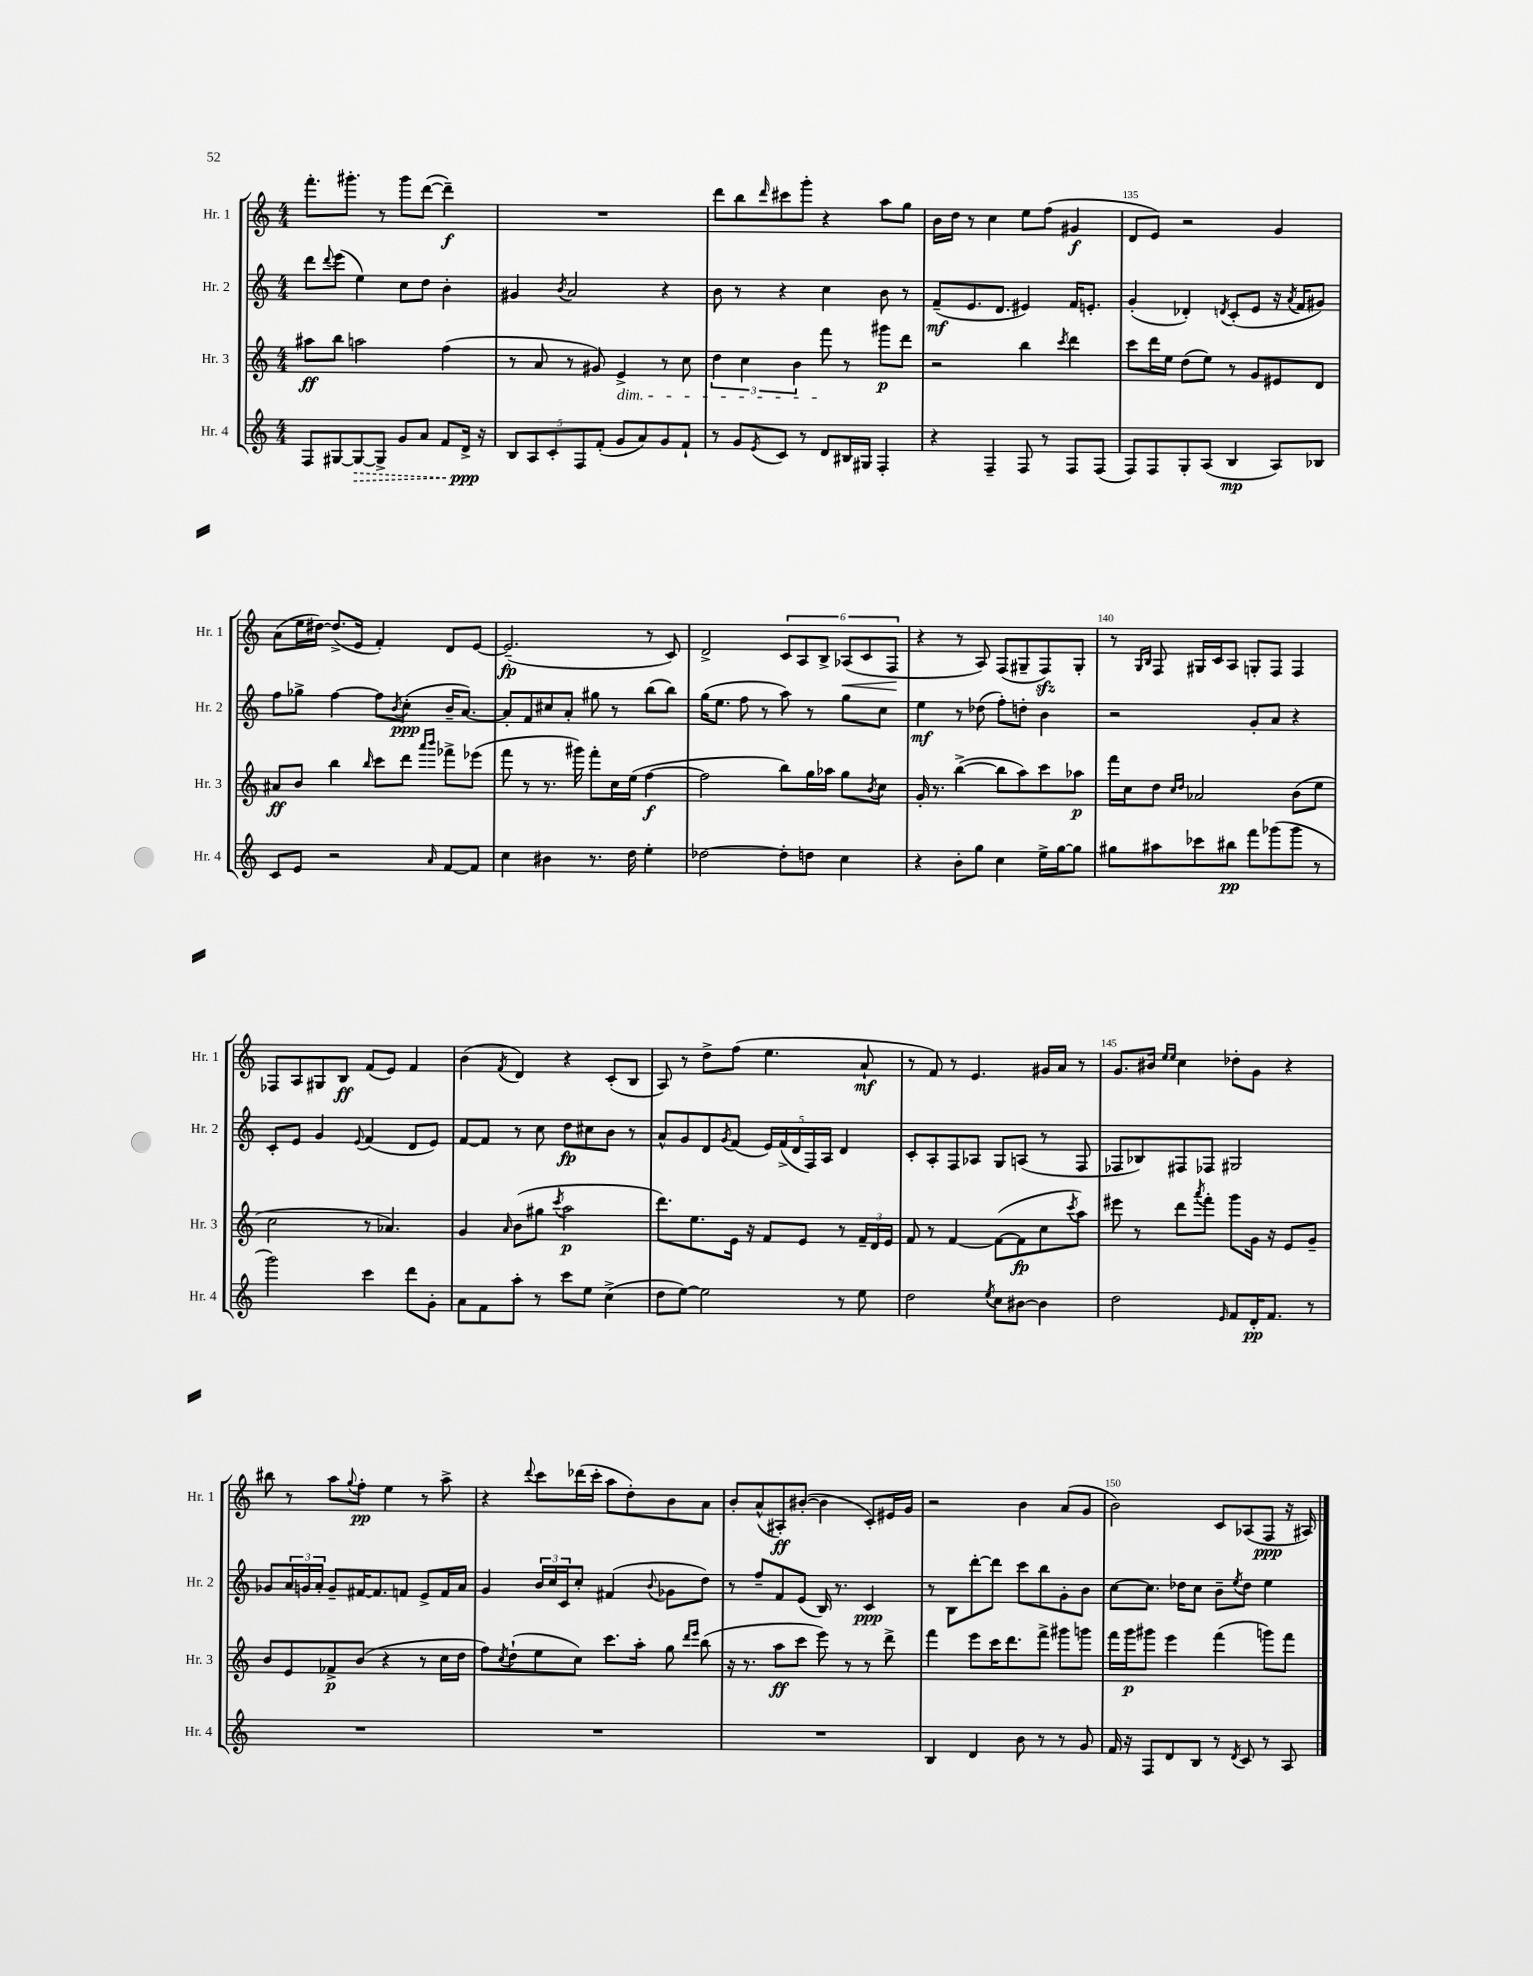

**kern	**dynam	**kern	**dynam	**kern	**dynam	**kern	**dynam
*part4	*part4	*part3	*part3	*part2	*part2	*part1	*part1
*staff4	*staff4	*staff3	*staff3	*staff2	*staff2	*staff1	*staff1
*I"Hr. 4	*	*I"Hr. 3	*	*I"Hr. 2	*	*I"Hr. 1	*
*I'Hr. 4	*	*I'Hr. 3	*	*I'Hr. 2	*	*I'Hr. 1	*
*clefG2	*	*clefG2	*	*clefG2	*	*clefG2	*
*k[]	*	*k[]	*	*k[]	*	*k[]	*
*M4/4	*	*M4/4	*	*M4/4	*	*M4/4	*
=131	=131	=131	=131	=131	=131	=131	=131
8F/L	.	8aa#X\L	ff	8ddd\L	.	8.fff'\L	.
.	.	.	.	8qqddd/	.	.	.
[8G#X/	.	8bb\J	.	(8eee\J	.	.	.
.	.	.	.	.	.	8.ggg#X'\J	.
!	!LO:HP:b	!	!	!	!	!	!
8G#/_	>	2aan\	.	4ee\)	.	.	.
8G#^/J]	.	.	.	.	.	8r	.
8g/L	.	.	.	8cc\L	.	8ggg#\L	.
8a/J	.	.	.	8dd\J	.	([8ddd\J	.
8f/L	.	(4ff\	.	4b'\	.	4ddd~\])	f
16d^/Jk	ppp	.	.	.	.	.	.
16r	]	.	.	.	.	.	.
=132	=132	=132	=132	=132	=132	=132	=132
10B/L	.	8r	.	4g#X/	.	1r	.
10A/	.	.	.	.	.	.	.
.	.	8a/	.	.	.	.	.
10c'/	.	.	.	.	.	.	.
.	.	.	.	8qb/	.	.	.
.	.	8r	.	2a/	.	.	.
10F/	.	.	.	.	.	.	.
.	.	8g#X/)	.	.	.	.	.
(10f'/J	.	.	.	.	.	.	.
!	!	!LO:TX:b:i:t=dim.	!	!	!	!	!
8g/L	.	4e^/	.	.	.	.	.
8a/)	.	.	.	.	.	.	.
8g/	.	8r	.	4r	.	.	.
8f`/J	.	8cc\	.	.	.	.	.
=133	=133	=133	=133	=133	=133	=133	=133
8r	.	6dd\	.	8b\	.	8ddd\L	.
8g/L	.	.	.	8r	.	8bb\	.
.	.	6cc\	.	.	.	.	.
8qe/	.	.	.	.	.	16qqddd/	.
8c/J	.	.	.	4r	.	8ccc#X\	.
.	.	6b\	.	.	.	.	.
8r	.	.	.	.	.	8ggg'\J	.
8d/L	.	8fff\	.	4cc\	.	4r	.
16B#X/L	.	8r	.	.	.	.	.
16G#X/JJ	.	.	.	.	.	.	.
4F'/	.	8ggg#X\L	p	8b\	.	8aa\L	.
.	.	8ddd\J	.	8r	.	8gg\J	.
=134	=134	=134	=134	=134	=134	=134	=134
4r	.	2r	.	(8f~/L	mf	16b\LL	.
.	.	.	.	.	.	16dd\JJ	.
.	.	.	.	8.e/	.	8r	.
4F~/	.	.	.	.	.	4cc\	.
.	.	.	.	8.d/J	.	.	.
8F/	.	4bb\	.	4e#X/)	.	8ee\L	.
8r	.	.	.	.	.	(8ff\J	.
.	.	8qccc/	.	.	.	.	.
8F/L	.	4ddd\	.	16f/KL	.	4g#X/	f
.	.	.	.	8.en'/J	.	.	.
(8F/J	.	.	.	.	.	.	.
=135	=135	=135	=135	=135	=135	=135	=135
8F/L)	.	8ccc\L	.	(4g'/	.	8d/L	.
8F/	.	16ddd\L	.	.	.	8e/J)	.
.	.	16ee\JJ	.	.	.	.	.
8G'/	.	(8dd\L	.	4d-X'/)	.	2r	.
(8A/J	.	8ee\J)	.	.	.	.	.
.	.	.	.	8qdn/	.	.	.
4B/	mp	8r	.	(8c'/L	.	.	.
.	.	8g/L	.	8e/J	.	.	.
8A/L)	.	8e#X/	.	16r	.	4g/	.
.	.	.	.	8qa/	.	.	.
.	.	.	.	16f/KL	.	.	.
8B-X/J	.	8d/J	.	8g#X/J)	.	.	.
!!LO:LB:g=z
=136	=136	=136	=136	=136	=136	=136	=136
8c/L	.	8a#X/L	ff	8ff\L	.	(8a\L	.
8e/J	.	8b/J	.	8gg-X^\J	.	16ee\L	.
.	.	.	.	.	.	[16dd#X\JJ)	.
2r	.	4bb\	.	[4ff\	.	(8.dd#^/L]	.
.	.	.	.	.	.	16e/Jk	.
.	.	16qqbb/	.	.	.	.	.
.	.	8ccc\L	.	8ff\L]	.	4f'/)	.
.	.	.	.	8qb/	.	.	.
.	.	8ddd\J	.	(8cc'\J	ppp	.	.
.	.	16qqaaa/LL	.	.	.	.	.
16qqa/	.	16qqbbb/JJ	.	.	.	.	.
[8f/L	.	8fff-X^\L	.	16b~/KL	.	8d/L	.
.	.	.	.	[8.a/J)	.	.	.
8f/J]	.	(8eee-X\J	.	.	.	[8e/J	.
=137	=137	=137	=137	=137	=137	=137	=137
4cc\	.	8fff\	.	8a'/L]	.	(2.e~/]	fp
.	.	8r	.	8f/	.	.	.
4b#X\	.	8.r	.	8cc#X/	.	.	.
.	.	.	.	8a'/J	.	.	.
.	.	16ggg#X\)	.	.	.	.	.
8.r	.	8fff'\L	.	8gg#X\	.	.	.
.	.	16cc\L	.	8r	.	.	.
16dd\	.	(16ee\JJ	.	.	.	.	.
4ee'\	.	[4ff\	f	(8bb\L	.	8r	.
.	.	.	.	8bb\J)	.	8c/)	.
=138	=138	=138	=138	=138	=138	=138	=138
[2dd-X\	.	2ff\]	.	(16gg\KL	.	2d^/	.
.	.	.	.	8.ee\J	.	.	.
.	.	.	.	8ff\	.	.	.
.	.	.	.	8r	.	.	.
8dd-'\L]	.	8bb\L)	.	8aa\)	.	12c/L	.
.	.	.	.	.	.	12A/	.
8ddn\J	.	16gg\L	.	8r	.	.	.
.	.	.	.	.	.	12B^/J	.
.	.	16aa-X\JJ	.	.	.	.	.
!	!	!	!	!	!	!	!LO:HP:b
4cc\	.	8gg\L	.	8gg\L	.	(12A-X/L	<
.	.	.	.	.	.	12c/	.
.	.	8qb/	.	.	.	.	.
.	.	8cc\J	.	8cc\J	.	.	.
.	.	.	.	.	.	12F/J	.
.	.	.	.	.	.	.	[
=139	=139	=139	=139	=139	=139	=139	=139
4r	.	16g'/	.	4ee\	mf	4r	.
.	.	8.r	.	.	.	.	.
8b'\L	.	([4bb^\	.	8r	.	8r	.
8gg\J	.	.	.	(8dd-X\	.	8A/)	.
4cc\	.	8bb\L]	.	8ff'\L)	.	(8F/L	.
.	.	8aa\)	.	8ddn'\J	.	8G#X~/	.
16ee^\LL	.	8ccc\	.	4b\	.	8Fzz/)	.
[16gg\J	.	.	.	.	.	.	.
8gg\J]	.	8aa-X\J	p	.	.	8G#'/J	.
=140	=140	=140	=140	=140	=140	=140	=140
8gg#X\L	.	16fff\LL	.	2r	.	8r	.
.	.	16cc\J	.	.	.	.	.
.	.	.	.	.	.	16qqG/LL	.
.	.	.	.	.	.	16qqB/JJ	.
8aa#X\	.	8dd\J	.	.	.	8F/	.
.	.	16qqcc/LL	.	.	.	.	.
.	.	16qqdd/JJ	.	.	.	.	.
8ccc-X\	.	2a-X/	.	.	.	16G#X/LL	.
.	.	.	.	.	.	16c/J	.
8bb#X\J	pp	.	.	.	.	8A/J	.
8fff\L	.	.	.	8g'/L	.	8Gn'/L	.
(8ggg-X\	.	.	.	8a/J	.	8F/J	.
8ggg-\J	.	(8b\L	.	4r	.	4F/	.
8r	.	8ee\J	.	.	.	.	.
!!LO:LB:g=z
=141	=141	=141	=141	=141	=141	=141	=141
2ggg\)	.	2cc\	.	8c'/L	.	8F-X/L	.
.	.	.	.	8e/J	.	8A/	.
.	.	.	.	4g/	.	8G#X/	.
.	.	.	.	.	.	8B/J	ff
.	.	.	.	8qqe/	.	.	.
4ccc\	.	8r	.	(4f/	.	(8f/L	.
.	.	4.a-X/)	.	.	.	8e/J)	.
8ddd\L	.	.	.	8d/L	.	4f/	.
8g'\J	.	.	.	8e/J)	.	.	.
=142	=142	=142	=142	=142	=142	=142	=142
8a\L	.	4g/	.	[8f/L	.	(4b\	.
8f\	.	.	.	8f/J]	.	.	.
.	.	16qqa/	.	.	.	8qf/	.
8aa'\J	.	(8b\L	.	8r	.	4d/)	.
8r	.	8gg#X\J	.	8cc\	.	.	.
.	.	8qccc/	.	.	.	.	.
8ccc\L	.	2aa\	p	8dd\L	fp	4r	.
8ee\J	.	.	.	8cc#X\	.	.	.
(4cc^\	.	.	.	8b\J	.	(8c'/L	.
.	.	.	.	8r	.	8B/J	.
=143	=143	=143	=143	=143	=143	=143	=143
8dd\L	.	8.ddd\L)	.	8a^^/L	.	8A/)	.
[8ee\J)	.	.	.	8g/	.	8r	.
.	.	8.ee\	.	.	.	.	.
2ee\]	.	.	.	8d/	.	8dd^\L	.
.	.	.	.	8qg/	.	.	.
.	.	16e\Jk	.	(8f/J	.	(8ff\J	.
.	.	16r	.	.	.	.	.
.	.	8f/L	.	20e/LL)	.	4.ee\	.
.	.	.	.	(20f^/	.	.	.
.	.	.	.	20d/	.	.	.
.	.	8e/J	.	.	.	.	.
.	.	.	.	20F/)	.	.	.
.	.	.	.	20A/JJ	.	.	.
8r	.	8r	.	4d/	.	.	.
8ee\	.	24f~/LL	.	.	.	8a`/	mf
.	.	24d/	.	.	.	.	.
.	.	24e/JJ	.	.	.	.	.
=144	=144	=144	=144	=144	=144	=144	=144
2dd\	.	8f/	.	8c'/L	.	8r	.
.	.	8r	.	8A'/	.	8f/)	.
.	.	[4f/	.	8F/	.	8r	.
.	.	.	.	8A-X/J	.	4.e/	.
8qee/	.	.	.	.	.	.	.
8cc\L	.	(8f\L_	.	8G/L	.	.	.
[8b#X\J	.	8f\]	fp	(8An/J	.	.	.
4b#\]	.	8cc\	.	8r	.	16g#X/LL	.
.	.	.	.	.	.	16a/JJ	.
.	.	8qccc/	.	.	.	.	.
.	.	8aa\J)	.	8F/	.	8r	.
=145	=145	=145	=145	=145	=145	=145	=145
2dd\	.	8eee#X\	.	8F-X/L	.	8.g/L	.
.	.	8r	.	8B-X/)	.	.	.
.	.	.	.	.	.	16b#X/Jk	.
.	.	.	.	.	.	16qqee/LL	.
.	.	.	.	.	.	16qqee/JJ	.
.	.	8ddd\L	.	8F#X/	.	4cc\	.
.	.	8qaaa/	.	.	.	.	.
.	.	8fff'\J	.	8F-X/J	.	.	.
16qqe/	.	.	.	.	.	.	.
8f/L	.	8ggg\L	.	2G#X/	.	8dd-X'\L	.
16d'/K	pp	16g\Jk	.	.	.	8g\J	.
8.f/J	.	16r	.	.	.	.	.
.	.	8e/L	.	.	.	4r	.
8r	.	8g~/J	.	.	.	.	.
!!LO:LB:g=z
=146	=146	=146	=146	=146	=146	=146	=146
1r	.	8b/L	.	8g-X/L	.	8bb#X\	.
.	.	8e/	.	24a/L	.	8r	.
.	.	.	.	24gn/	.	.	.
.	.	.	.	24a'/JJ	.	.	.
.	.	8f-X^/	p	8g~/L	.	8aa\L	.
.	.	.	.	.	.	8qqgg/	.
.	.	(8b/J	.	[16f#X/K	.	8ff'\J	pp
.	.	.	.	8.f#/]	.	.	.
.	.	4r	.	.	.	4ee\	.
.	.	.	.	8fn/J	.	.	.
.	.	8r	.	8e^/L	.	8r	.
.	.	16cc\LL	.	16f/L	.	8aa^\	.
.	.	16dd\JJ	.	16a/JJ	.	.	.
=147	=147	=147	=147	=147	=147	=147	=147
1r	.	8ff\L)	.	4g/	.	4r	.
.	.	8qcc/	.	.	.	.	.
.	.	(8dd`\	.	.	.	.	.
.	.	.	.	.	.	8qqddd/	.
.	.	8ee\	.	24b/LL	.	8ccc\L	.
.	.	.	.	24cc/	.	.	.
.	.	.	.	24c/J	.	.	.
.	.	8cc\J)	.	8cc'/J	.	(16ddd-X\L	.
.	.	.	.	.	.	16ccc'\JJ	.
.	.	8.ccc\L	.	(4f#X/	.	8aa\L	.
.	.	.	.	.	.	8dd'\)	.
.	.	16aa'\Jk	.	.	.	.	.
.	.	.	.	8qqb/	.	.	.
.	.	8gg\	.	8g-X\L	.	8b\	.
.	.	16qqddd/LL	.	.	.	.	.
.	.	16qqeee/JJ	.	.	.	.	.
.	.	(8bb\	.	8dd\J)	.	8a\J	.
=148	=148	=148	=148	=148	=148	=148	=148
1r	.	16r	.	8r	.	8b'/L	.
.	.	8.r	.	.	.	.	.
.	.	.	.	8ff~/L	.	(8a^^/	.
.	.	8aa\L	ff	8f/	.	8A#X'/)	ff
.	.	8ccc\J	.	(8e/J	.	([8b#X'/J	.
.	.	8eee\)	.	16B/)	.	4b#\]	.
.	.	.	.	8.r	.	.	.
.	.	8r	.	.	.	.	.
.	.	8r	.	4c/	ppp	8c'/L)	.
.	.	8ddd^\	.	.	.	16e#X/L	.
.	.	.	.	.	.	16g/JJ	.
=149	=149	=149	=149	=149	=149	=149	=149
4B/	.	4fff\	.	8r	.	2r	.
.	.	.	.	8B\L	.	.	.
4d/	.	8eee\L	.	[8ddd'\	.	.	.
.	.	16ccc\K	.	8ddd\J]	.	.	.
.	.	8.ddd\	.	.	.	.	.
8b\	.	.	.	8ccc\L	.	4b\	.
8r	.	8fff^\J	.	8bb\	.	.	.
8r	.	8ggg#X\L	.	8g'\	.	(8a/L	.
8g/	.	8gggn\J	.	8b\J	.	8g/J	.
=150	=150	=150	=150	=150	=150	=150	=150
16f/	.	16fff\LL	.	[8cc\L	.	2b\)	.
16r	.	16ggg\J	p	.	.	.	.
8F/L	.	8ggg#X\J	.	8.cc\J]	.	.	.
8d/	.	4eee\	.	.	.	.	.
.	.	.	.	16dd-X\KL	.	.	.
8B/J	.	.	.	8cc\J	.	.	.
8r	.	(4fff\	.	8b~\L	.	8c/L	.
8qd/	.	.	.	8qee/	.	.	.
8c/	.	.	.	8dd-\J	.	(8A-X/	.
8r	.	8gggn\L)	.	4ee\	.	8F/J	ppp
8A/	.	8fff\J	.	.	.	16r	.
.	.	.	.	.	.	16A#X/)	.
==	==	==	==	==	==	==	==
*-	*-	*-	*-	*-	*-	*-	*-
